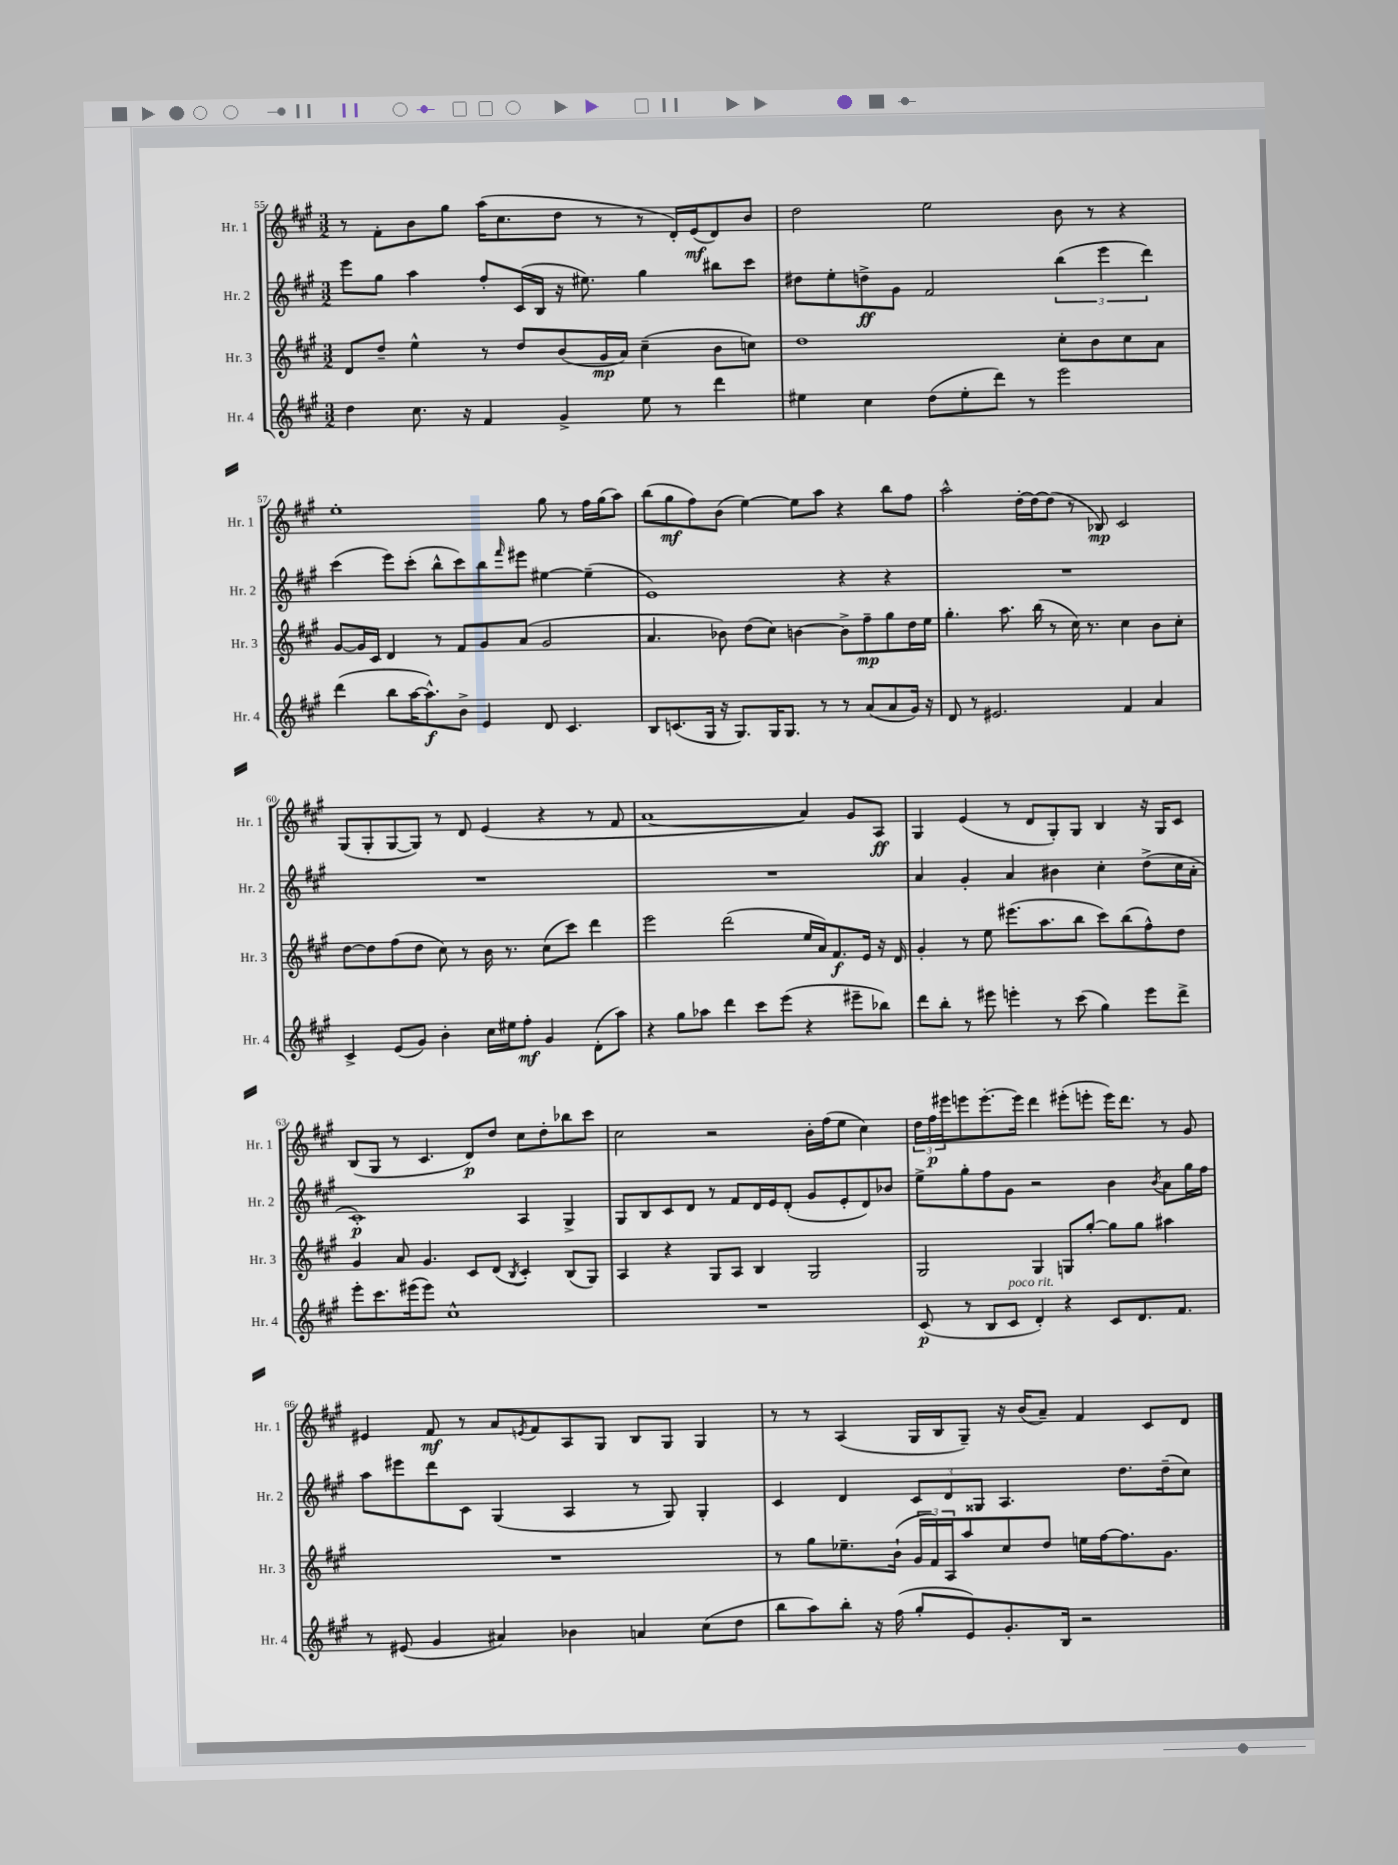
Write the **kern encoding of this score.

**kern	**kern	**kern	**kern
*staff4	*staff3	*staff2	*staff1
*clefG2	*clefG2	*clefG2	*clefG2
*k[f#c#g#]	*k[f#c#g#]	*k[f#c#g#]	*k[f#c#g#]
*M3/2	*M3/2	*M3/2	*M3/2
4dd	8d	8eee	8r
.	8dd~	8gg#	8f#'
8.cc#	4ee^^	4aa	8b
.	.	.	8gg#
16r	.	.	.
4f#	8r	8ff#'	(16aa
.	.	.	8.cc#
.	8dd	(16c#	.
.	.	16B	.
4g#^	(8b	16r	8dd
.	.	8.ee#)	.
.	16g#	.	8r
.	16a)	.	.
8ee	(4cc#~	4gg#	8r
8r	.	.	16d')
.	.	.	(16e
4ddd	8b	8bb#	8d)
.	8cc)	8ccc#	8b
=	=	=	=
4ee#	1dd	8dd#	2dd
.	.	8ee'	.
4cc#	.	8dd^	.
.	.	8g#	.
(8dd	.	2f#	2ee
8ee#'	.	.	.
8ddd)	.	.	.
8r	.	.	.
2eee	8cc#'	(6bb	8b
.	8b	.	8r
.	.	6eee	.
.	8cc#	.	4r
.	.	6ddd)	.
.	8a	.	.
=	=	=	=
(4ddd	[8g#	(4ccc#	1ee'
.	16g#]	.	.
.	16c#	.	.
8bb	4d	8eee)	.
[16aa	.	(8ccc#'	.
8.aa^^])	.	.	.
.	8r	8bb^^	.
8b^	8f#	8ccc#)	.
4e	8g#	8bb	.
.	.	16qqfff#	.
.	(8a	8eee#	.
8d	2g#	[4ee#	8gg#
4.c#	.	.	8r
.	.	(4ee#~]	16ff#
.	.	.	(16gg#
.	.	.	8aa)
=	=	=	=
8B	4.a	1e)	(8bb
(8.c	.	.	8gg#
.	.	.	8ff#)
16G#	.	.	.
16r	8b-)	.	(8b
8.G#)	.	.	.
.	(8dd	.	[4ee)
16G#	8cc#)	.	.
8.G#	.	.	.
.	[4b	.	8ee]
8r	.	.	8aa
8r	8b^]	4r	4r
(8a	8ff#~	.	.
8a	8gg#	4r	8bb
16g#)	16dd	.	8ff#
16r	16ee	.	.
=	=	=	=
8d	4.gg#'	1.r	2aa^^
8r	.	.	.
2.e#	.	.	.
.	8.aa	.	.
.	.	.	[16dd'
.	(16bb	.	16dd_
.	8r	.	(8dd]
.	16cc#)	.	8r
.	8.r	.	.
.	.	.	8B-)
4f#	4cc#	.	2c#
4a	8b	.	.
.	8cc#'	.	.
=	=	=	=
4c#^	[8dd	1.r	(8G#
.	8dd]	.	8G#'
(8e	(8ff#	.	[8G#
8g#)	8dd	.	8G#])
4b'	8cc#)	.	8r
.	8r	.	8d
16cc#	16b	.	(4e
16ee#	8.r	.	.
8ff#'	.	.	.
4g#	(8cc#	.	4r
.	8ccc#)	.	.
(8d'	4ddd	.	8r
8aa)	.	.	8f#
=	=	=	=
4r	2eee	1.r	[1a
8gg#	.	.	.
8aa-	.	.	.
4ddd	(2ddd	.	.
8ccc#	.	.	.
(8eee	.	.	.
4r	16ee	.	4a])
.	16a)	.	.
.	8.f#	.	.
8eee#~	.	.	8g#
.	16e	.	.
8bb-)	16r	.	8A
.	16d	.	.
=	=	=	=
8ddd	4g#'	4a	4G#
8bb'	.	.	.
8r	8r	4g#'	(4e
8eee#	8ee	.	.
4eee'	(8.eee#	4a	8r
.	.	.	8d
.	8.aa	.	.
8r	.	4b#	8G#')
(8ccc#	8bb	.	8G#
4gg#)	8ccc#)	4cc#'	4B
.	(8bb	.	.
8eee	8ff#^^)	(8dd^	16r
.	.	.	16G#
8ddd^	8dd	16cc#	8c#
.	.	16a'	.
=	=	=	=
8eee'	4g#	1c#')	(8B
8.ccc#	.	.	8G#
.	8a	.	8r
(16eee#	.	.	.
8eee#)	4.g#	.	4.c#
1cc#^^	.	.	.
.	8c#	.	8d)
.	(8d	.	8dd
.	8qB	.	.
.	4c#')	4A	8cc#
.	.	.	8dd'
.	(8B	4G#^	8bb-
.	8G#)	.	8ccc#
=	=	=	=
1.r	4A	8G#	2cc#
.	.	8B	.
.	4r	8c#	.
.	.	8d	.
.	8G#	8r	2r
.	8A	8f#	.
.	4B	16d	.
.	.	16e	.
.	.	(8d'	.
.	2G#	8g#	16b'
.	.	.	(16ff#
.	.	8e'	8ee
.	.	8d)	4cc#)
.	.	8b-	.
=	=	=	=
(8c#	2G#	8ee^	24dd
.	.	.	24ff#
.	.	.	24eee#
8r	.	8gg#'	8eee
8B	.	8ff#	[8.eee'
8c#	.	8g#	.
.	.	.	16eee]
4d')	4G#	2r	4ddd
4r	8G	.	(8eee#'
.	[8gg#'	.	8eee'
8c#	8gg#]	4b	16eee)
.	.	.	8.ddd
8.d	8gg#	.	.
.	.	8qb	.
.	4aa#	8a	8r
8.f#	.	.	.
.	.	16gg#	8g#
.	.	16ff#	.
=	=	=	=
8r	1.r	8aa	4e#
(8e#	.	8eee#	.
4g#	.	8ddd	8f#
.	.	8c#	8r
4a#)	.	(4G#	8a
.	.	.	8qe
.	.	.	8f#
4b-	.	4A	8A
.	.	.	8G#
4a	.	8r	8B
.	.	8G#)	8G#
(8cc#	.	4G#'	4G#
8dd	.	.	.
=	=	=	=
8bb	8r	4c#	8r
8aa)	8gg#	.	8r
8bb'	8.ee-~	4d	(4A
16r	.	.	.
(16ff#	(16b`	.	.
8gg#'	24g#	12c#	16G#
.	24f#)	.	.
.	.	.	16B
.	24A	12d	.
8e)	8aa	.	8G#~)
.	.	12G##	.
8.g#'	8cc#	4.A	16r
.	.	.	(16b
.	8dd	.	8a~)
16B	.	.	.
2r	16ee	.	4f#
.	[16ff#	.	.
.	8.ff#]	8.dd	.
.	.	.	8c#
.	8.g#	(16dd~	.
.	.	8cc#)	8d
==	==	==	==
*-	*-	*-	*-
